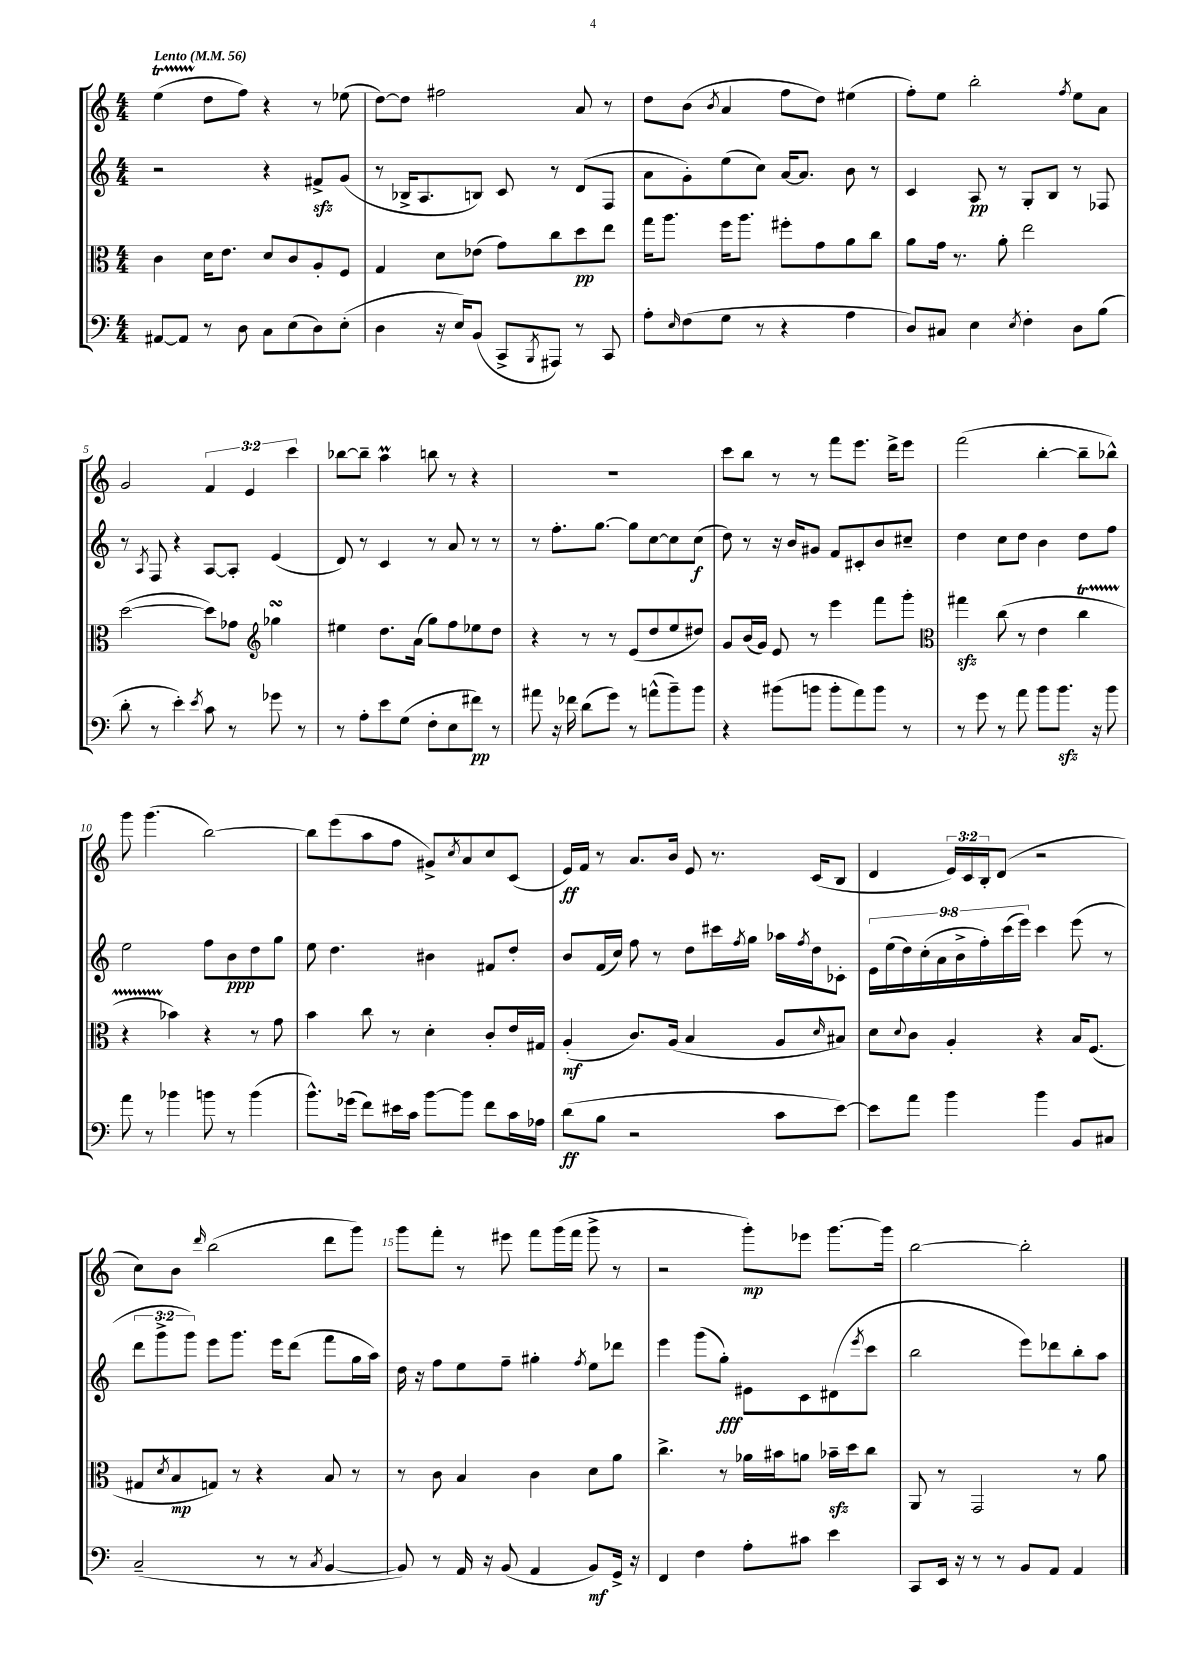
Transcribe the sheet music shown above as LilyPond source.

<<
\new StaffGroup <<
\new Staff = "s0" {
    \clef treble \key c \major \numericTimeSignature \time 4/4 \override Staff.TupletNumber.text = #tuplet-number::calc-fraction-text \tempo "Lento" 4 = 56
    e''4\startTrillSpan( d''8\stopTrillSpan f''8) r4 r8 ees''8( |
    d''8~) d''8 fis''2 a'8 r8 |
    d''8 b'8( \acciaccatura { b'8 } a'4 f''8 d''8) eis''4( |
    f''8-.) e''8 b''2-. \acciaccatura { f''8 } e''8 a'8 |
    g'2 \tuplet 3/2 { f'4 e'4 c'''4 } |
    bes''8~ bes''8-- a''4\prall b''8 r8 r4 |
    R1 |
    c'''8 b''8 r8 r8 f'''8 e'''8. d'''16-> e'''8 |
    f'''2( b''4~-. b''8-- bes''8-^) |
    g'''8 g'''4.( b''2~) |
    b''8 e'''8( a''8 f''8 gis'8->) \acciaccatura { c''8 } a'8 c''8 c'8( |
    e'16\ff) f'16 r8 a'8. b'16 e'8 r8. c'16( b8 |
    d'4 \tuplet 3/2 { e'16) c'16 b16-. } d'8( r2 |
    c''8) b'8 \grace { d'''16 } b''2( d'''8 g'''8) |
    g'''8 f'''8-. r8 eis'''8 f'''8 g'''16( f'''16 g'''8-> r8 |
    r2 g'''8-.\mp) ees'''8 g'''8.~ g'''16 |
    b''2~ b''2-. \bar "|." |
}
\new Staff = "s1" {
    \clef treble \key c \major \numericTimeSignature \time 4/4 \override Staff.TupletNumber.text = #tuplet-number::calc-fraction-text
    r2 r4 fis'8->\sfz g'8( |
    r8 bes16-> a8. b8) c'8 r8 d'8( f8 |
    a'8 g'8-.) e''8( c''8) a'16~ a'8. b'8 r8 |
    c'4 a8\pp r8 g8-. b8 r8 fes8 |
    r8 \acciaccatura { a8 } f8 r4 a8~ a8-. e'4( |
    d'8) r8 c'4 r8 a'8 r8 r8 |
    r8 f''8.-. g''8.~ g''8 c''8~ c''8 c''8\f( |
    d''8) r8 r16 b'16 gis'8 f'8 cis'8-. b'8 cis''8-- |
    d''4 c''8 d''8 b'4 d''8 f''8 |
    e''2 f''8 b'8\ppp d''8 g''8 |
    e''8 d''4. bis'4 fis'8 d''8-. |
    b'8 f'16( c''16) f''8 r8 d''8 cis'''16 \acciaccatura { f''8 } g''16 aes''16 \acciaccatura { f''8 } d''16 ces'8-. |
    \tuplet 9/8 { e'16 e''16( d''16) c''16-.( a'16 b'16-> f''16-.) c'''16( e'''16) } c'''4 e'''8( r8 |
    \tuplet 3/2 { d'''8 g'''8-> g'''8) } e'''8 g'''8. e'''16 d'''8( f'''8 g''16 a''16) |
    d''16 r16 f''8 e''8 f''8-- gis''4-. \acciaccatura { f''8 } e''8 des'''8 |
    e'''4 g'''8( g''8-.\fff) eis'8 c'8 dis'8( \acciaccatura { e'''8 } c'''8 |
    b''2 e'''8) des'''8 b''8-. a''8 \bar "|." |
}
\new Staff = "s2" {
    \clef alto \key c \major \numericTimeSignature \time 4/4
    c'4 d'16 e'8. d'8 c'8 a8-. f8 |
    g4 d'8 ees'8( g'8) c''8 d''8\pp e''8 |
    g''16 a''8. f''16 a''8. fis''8-. g'8 a'8 c''8 |
    a'8 g'16 r8. a'8-. e''2 |
    d''2~( d''8) ges'8 \clef treble ges''4\turn |
    eis''4 d''8. a'16( g''8) f''8 ees''8 d''8 |
    r4 r8 r8 e'8( d''8 e''8 dis''8) |
    g'8 b'16( g'16) e'8 r8 e'''4 f'''8 g'''8-. |
    \clef alto gis''4\sfz c''8( r8 e'4 c''4\startTrillSpan |
    r4 bes'4\stopTrillSpan) r4 r8 g'8 |
    b'4 c''8 r8 d'4-. c'8-. e'16 gis16 |
    a4-.\mf( c'8.) a16( b4 a8 \grace { d'16 } bis8) |
    d'8 \appoggiatura { d'8 } c'8 a4-. r4 b16 f8.( |
    gis8 \acciaccatura { d'8 } b8\mp g8) r8 r4 b8 r8 |
    r8 c'8 b4 c'4 d'8 a'8 |
    c''4.-> r8 aes'16 bis'16 a'8 bes'16--\sfz d''16 c''8 |
    a,8 r8 g,2 r8 a'8 \bar "|." |
}
\new Staff = "s3" {
    \clef bass \key c \major \numericTimeSignature \time 4/4
    ais,8~ ais,8 r8 d8 c8 e8( d8) e8-.( |
    d4 r16 e16) b,8( c,8-> \acciaccatura { b,,8 } ais,,8) r8 c,8 |
    a8-. \grace { e16 } f8( g8 r8 r4 a4 |
    d8) cis8 e4 \acciaccatura { e8 } f4-. d8 b8( |
    d'8-. r8 e'4-.) \acciaccatura { e'8 } c'8 r8 ges'8 r8 |
    r8 a8-. e'8 g8( f8-. e8 fis'8\pp) r8 |
    ais'8 r16 fes'16 d'8( g'8) r8 a'8-^( b'8--) b'8 |
    r4 bis'8( b'8 b'8-. a'8) b'8 r8 |
    r8 g'8 r8 a'8 b'8 b'8.\sfz r16 b'8 |
    a'8 r8 bes'4 b'8 r8 b'4( |
    b'8.-^) ges'16( f'8) eis'16 c'16 b'8~ b'8 f'8 c'16 aes16 |
    d'8\ff( b8 r2 c'8 e'8~) |
    e'8 a'8 b'4 b'4 b,8 cis8 |
    c2--( r8 r8 \acciaccatura { c8 } b,4~ |
    b,8) r8 a,16 r16 b,8( a,4 b,8\mf) g,16-> r16 |
    f,4 f4 a8-. cis'8 e'4 |
    c,8 e,16 r16 r8 r8 b,8 a,8 a,4 \bar "|." |
}
>>
>>
\layout { \context { \Score \override BarNumber.break-visibility = ##(#f #t #t) barNumberVisibility = #(every-nth-bar-number-visible 5) } }
